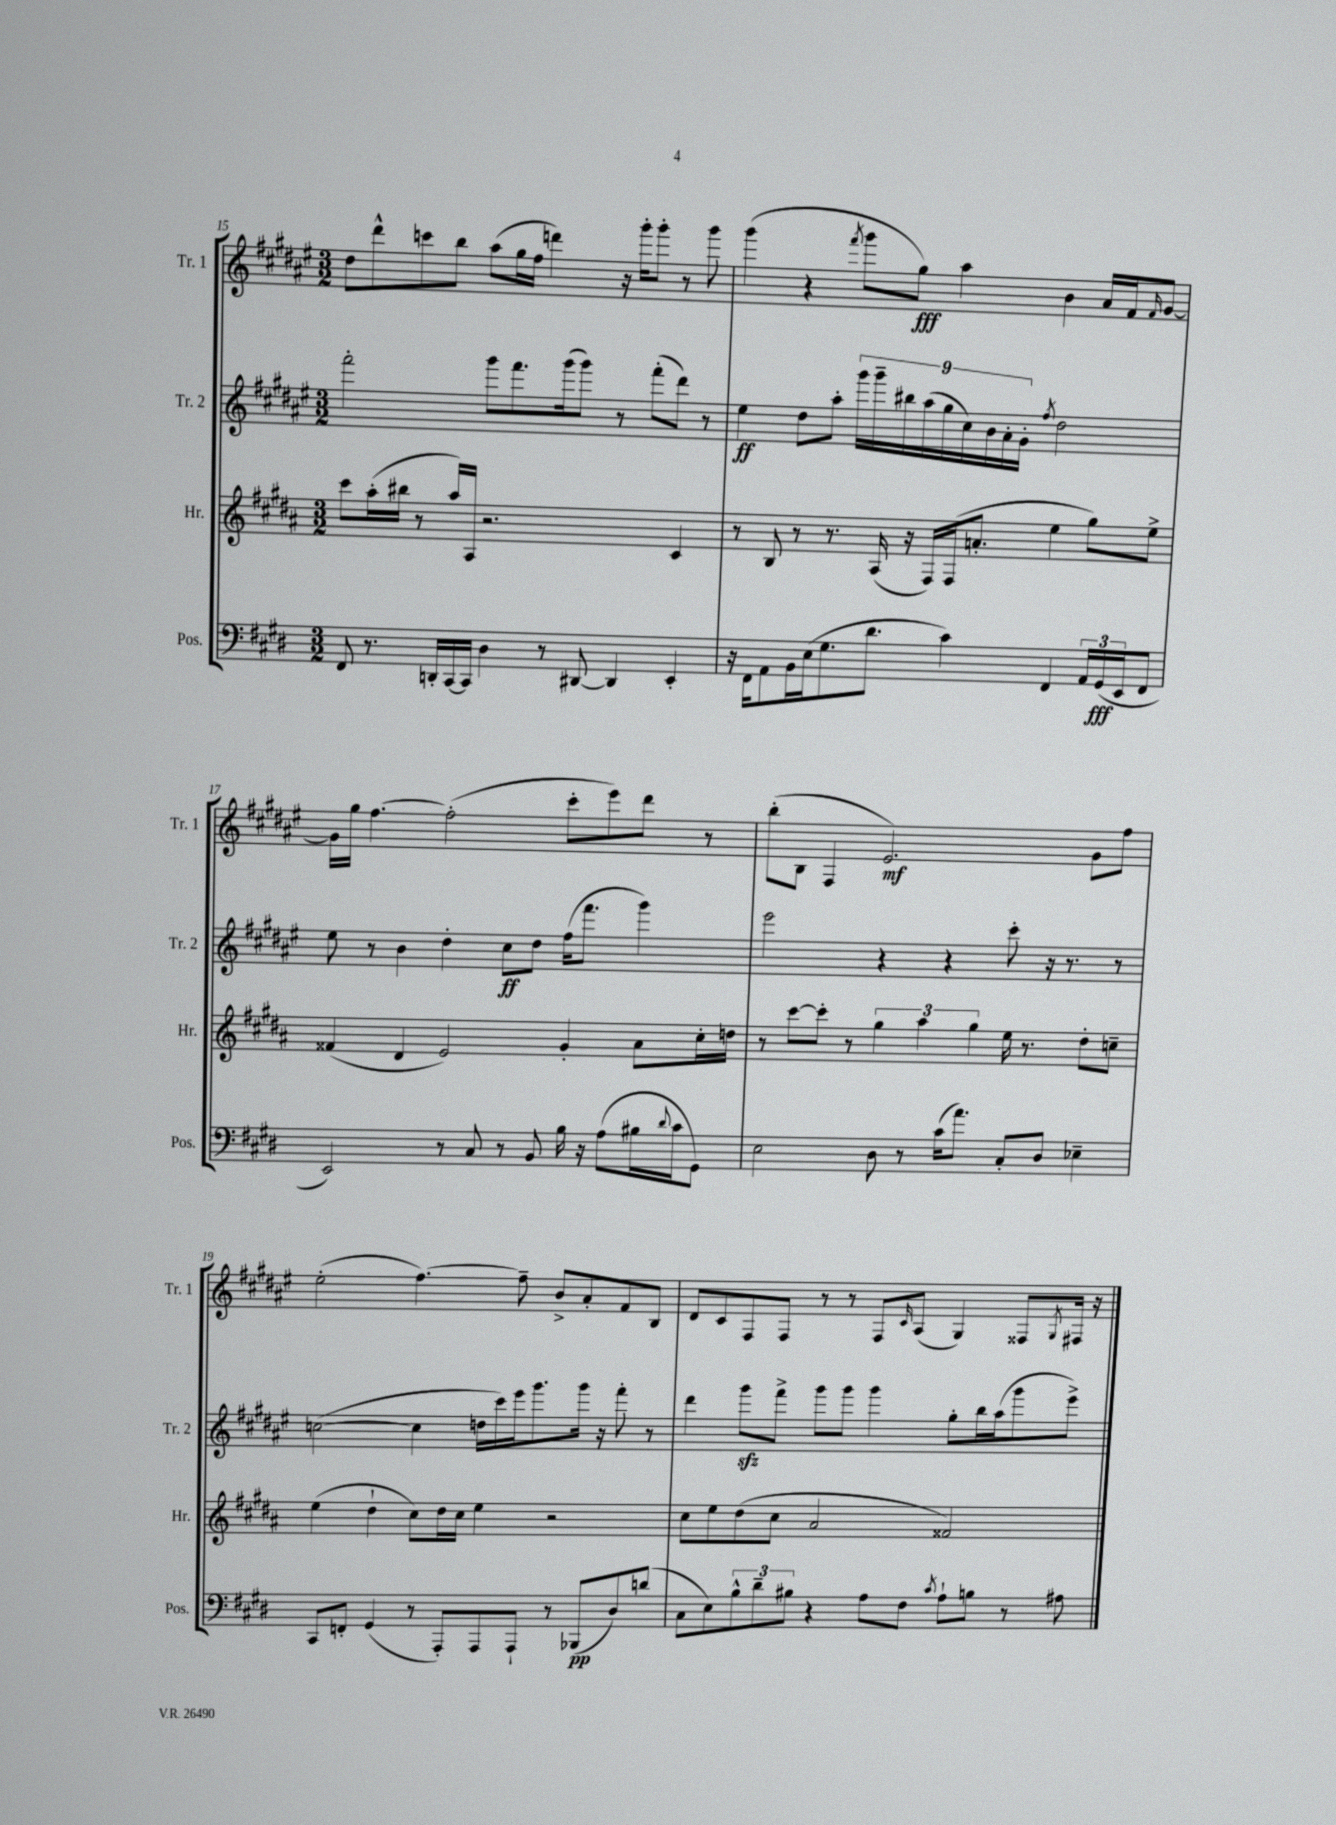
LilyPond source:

<<
\new StaffGroup <<
\new Staff = "s0" \with { instrumentName = "Tr. 1" shortInstrumentName = "Tr. 1" } {
    \clef treble \key fis \major \numericTimeSignature \time 3/2
    dis''8 dis'''8-^ c'''8 b''8 ais''8( gis''16 fis''16 d'''4) r16 gis'''16-. gis'''8-. r8 gis'''8 |
    gis'''4( r4 \acciaccatura { fis'''8 } gis'''8 gis''8\fff) ais''4 b'4 ais'16 fis'16 \grace { fis'16 } gis'8~ |
    gis'16 gis''16 fis''4.~ fis''2-.( cis'''8-. eis'''8) dis'''8 r8 |
    b''8-.( b8 fis4 eis'2.\mf) gis'8 fis''8 |
    eis''2-.( fis''4.~) fis''8-- b'8-> ais'8-. fis'8 b8 |
    dis'8 cis'8 fis8 fis8 r8 r8 fis8 \grace { cis'16 } ais8( gis4) fisis8 \acciaccatura { gis8 } fis16 r16 \bar "|." |
}
\new Staff = "s1" \with { instrumentName = "Tr. 2" shortInstrumentName = "Tr. 2" } {
    \clef treble \key fis \major \numericTimeSignature \time 3/2
    fis'''2-. gis'''8 fis'''8. gis'''16( gis'''8) r8 fis'''8-.( dis'''8) r8 |
    eis''4\ff dis''8 ais''8-. \tuplet 9/8 { gis'''16 gis'''16-- bis''16 ais''16( gis''16 cis''16) b'16 ais'16-. gis'16-. } \acciaccatura { fis''8 } dis''2 |
    eis''8 r8 b'4 dis''4-. cis''8\ff dis''8 fis''16( fis'''8. gis'''4) |
    eis'''2 r4 r4 cis'''8-. r16 r8. r8 |
    c''2~( c''4 d''16 cis'''16) eis'''16 gis'''8. gis'''16 r16 fis'''8-. r8 |
    dis'''4 gis'''8\sfz fis'''8-> gis'''8 gis'''8 gis'''4 gis''8-. b''16 ais''16( gis'''8 eis'''8->) \bar "|." |
}
\new Staff = "s2" \with { instrumentName = "Hr." shortInstrumentName = "Hr." } {
    \clef treble \key b \major \numericTimeSignature \time 3/2
    cis'''8 ais''16-.( bis''16 r8 ais''16) ais16 r2. cis'4 |
    r8 b8 r8 r8. ais16( r16 fis16) fis16( a'8.-. e''4 gis''8) e''8-> |
    fisis'4( dis'4 e'2) gis'4-. ais'8 cis''16-. d''16 |
    r8 cis'''8~ cis'''8-. r8 \tuplet 3/2 { gis''4 ais''4 gis''4 } e''16 r8. dis''8-. c''8-- |
    e''4( dis''4-! cis''8) dis''16 cis''16 e''4 r2 |
    cis''8 e''8 dis''8( cis''8 ais'2 fisis'2) \bar "|." |
}
\new Staff = "s3" \with { instrumentName = "Pos." shortInstrumentName = "Pos." } {
    \clef bass \key e \major \numericTimeSignature \time 3/2
    fis,8 r8. d,16-. cis,16~ cis,16 dis4 r8 dis,8~ dis,4 e,4-. |
    r16 fis,16 a,8 b,16 e16( gis8. dis'8. cis'4) fis,4 \tuplet 3/2 { a,16 gis,16\fff( e,16 } fis,8 |
    e,2) r8 cis8 r8 b,8 b16 r16 a8( bis16 \appoggiatura { dis'8 } cis'16 gis,8) |
    e2 dis8 r8 cis'16( a'8.) cis8-. dis8 ees4-- |
    cis,8 f,8-. gis,4( r8 a,,8-.) a,,8 a,,8-! r8 bes,,8\pp( dis8) d'8( |
    cis8 e8) \tuplet 3/2 { b8-^ dis'8-- bis8 } r4 a8 fis8 \acciaccatura { cis'8 } a8-! b8 r8 ais8 \bar "|." |
}
>>
>>
\layout { \context { \Score currentBarNumber = #15 } }
